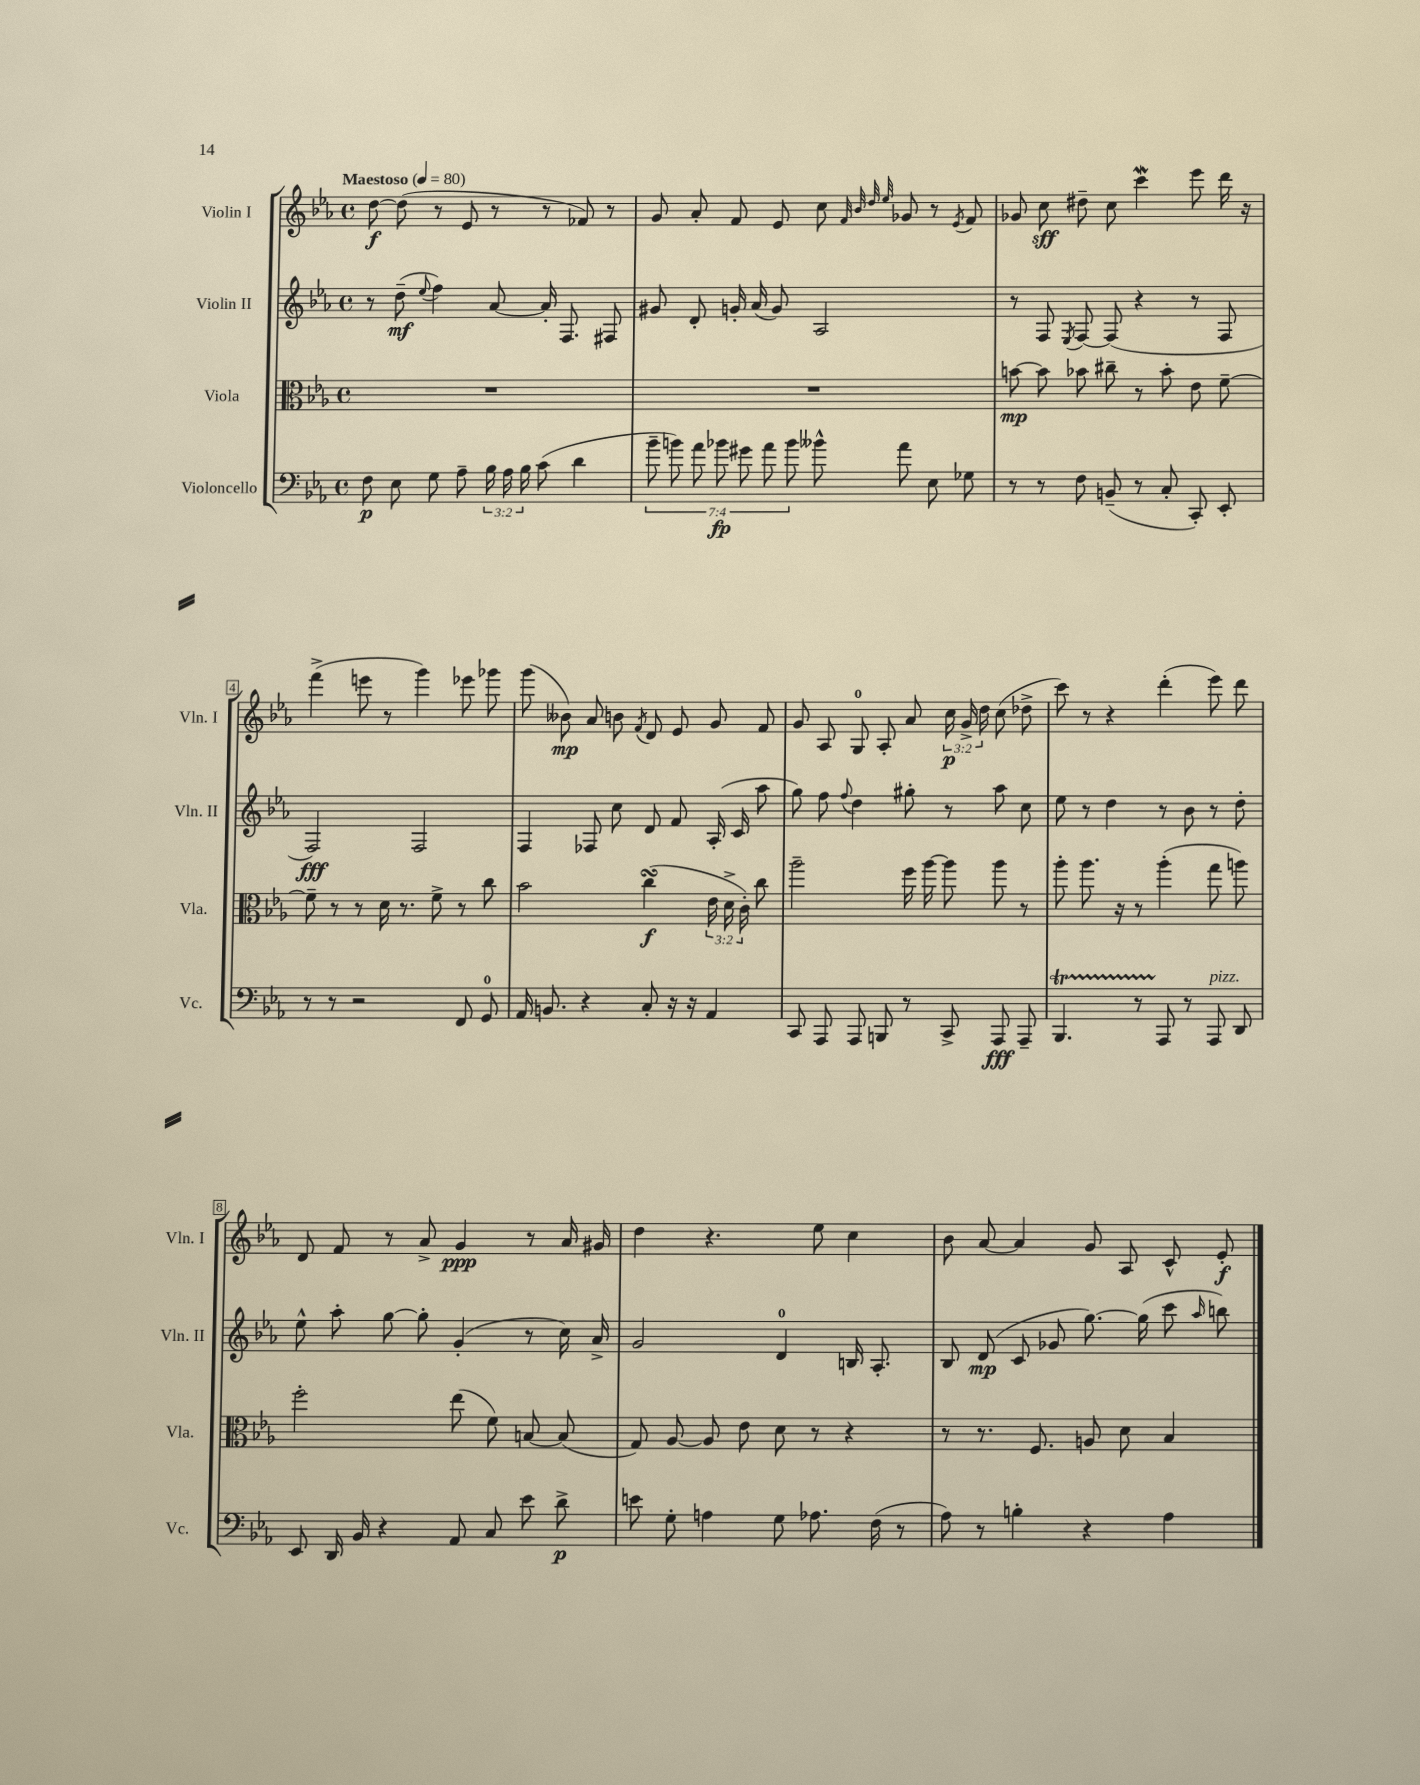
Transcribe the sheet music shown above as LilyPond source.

<<
\new StaffGroup <<
\new Staff = "s0" \with { instrumentName = "Violin I" shortInstrumentName = "Vln. I" } {
    \clef treble \key ees \major \defaultTimeSignature \time 4/4 \override Staff.TupletNumber.text = #tuplet-number::calc-fraction-text \tempo "Maestoso" 4 = 80
    \autoBeamOff d''8~\f d''8( r8 ees'8 r8 r8 fes'8) r8 |
    g'8 aes'8-. f'8 ees'8 c''8 \grace { f'32 bes'32 d''32 ees''32 } ges'8 r8 \acciaccatura { ees'8 } f'8 |
    ges'8 c''8\sff dis''8-- c''8 c'''4\mordent ees'''8 d'''16 r16 |
    f'''4->( e'''8 r8 g'''4) ees'''8 ges'''8 |
    g'''8( beses'8\mp) aes'8 b'8 \acciaccatura { f'8 } d'8 ees'8 g'8 f'8 |
    g'8 aes8 g8-0 aes8-. aes'8 \tuplet 3/2 { c''16\p g'16-> d''16 } c''8( des''8-> |
    c'''8) r8 r4 d'''4-.( ees'''8) d'''8 |
    d'8 f'8 r8 aes'8-> g'4\ppp r8 aes'16 gis'16 |
    d''4 r4. ees''8 c''4 |
    bes'8 aes'8~ aes'4 g'8 aes8 c'8-^ ees'8-.\f \bar "|." |
}
\new Staff = "s1" \with { instrumentName = "Violin II" shortInstrumentName = "Vln. II" } {
    \clef treble \key ees \major \defaultTimeSignature \time 4/4
    \autoBeamOff r8 d''8--\mf( \appoggiatura { ees''8 } f''4) aes'8~ aes'16-. f8. fis8 |
    gis'8 d'8-. g'16-. aes'16( g'8) aes2 |
    r8 f8 \acciaccatura { ees8 } f8~ f8( r4 r8 f8 |
    f2\fff) f2 |
    f4 fes8 c''8 d'8 f'8 aes16-.( c'16 aes''8 |
    g''8) f''8 \appoggiatura { f''8 } d''4 gis''8-. r8 aes''8 c''8 |
    ees''8 r8 d''4 r8 bes'8 r8 d''8-. |
    ees''8-^ aes''8-. g''8~ g''8-. g'4-.( r8 c''16) aes'16-> |
    g'2 d'4-0 b16 aes8.-. |
    bes8 d'8\mp( c'8 ges'8 g''8.~) g''16( c'''8 \grace { aes''16 } b''8) \bar "|." |
}
\new Staff = "s2" \with { instrumentName = "Viola" shortInstrumentName = "Vla." } {
    \clef alto \key ees \major \defaultTimeSignature \time 4/4 \override Staff.TupletNumber.text = #tuplet-number::calc-fraction-text
    \autoBeamOff R1 |
    R1 |
    b'8~\mp b'8 bes'8 cis''8-- r8 bes'8-. ees'8 f'8~-- |
    f'8-- r8 r8 d'16 r8. f'8-> r8 c''8 |
    bes'2 c''4\turn\f( \tuplet 3/2 { ees'16 d'16-> c'16-.) } c''8 |
    aes''2-- f''16 aes''16~ aes''8 aes''8 r8 |
    aes''8-. aes''8. r16 r8 aes''4-.( g''8 a''8) |
    f''2-. ees''8( f'8) b8~ b8( |
    g8) aes8~ aes8 ees'8 d'8 r8 r4 |
    r8 r8. f8. a8 d'8 bes4 \bar "|." |
}
\new Staff = "s3" \with { instrumentName = "Violoncello" shortInstrumentName = "Vc." } {
    \clef bass \key ees \major \defaultTimeSignature \time 4/4 \override Staff.TupletNumber.text = #tuplet-number::calc-fraction-text
    \autoBeamOff f8\p ees8 g8 aes8-- \tuplet 3/2 { bes16 aes16 bes16 } c'8( d'4 |
    \tuplet 7/4 { bes'8-- b'8) aes'8 bes'8\fp gis'8 aes'8 bes'8 } beses'8-^ aes'8 ees8 ges8 |
    r8 r8 f8 b,8--( r8 c8-. c,8-.) ees,8-. |
    r8 r8 r2 f,8 g,8-0 |
    aes,16 b,8. r4 c8-. r16 r16 aes,4 |
    c,8 aes,,8 aes,,8 b,,8 r8 c,8-> aes,,8\fff aes,,8-- |
    bes,,4.\startTrillSpan r8 aes,,8\stopTrillSpan r8 aes,,8^\markup { \italic "pizz." } d,8 |
    ees,8 d,16 bes,16 r4 aes,8 c8 ees'8 d'8->\p |
    e'8 g8-. a4 g8 aes8. f16( r8 |
    aes8) r8 b4-. r4 aes4 \bar "|." |
}
>>
>>
\layout { \context { \Score \override BarNumber.stencil = #(make-stencil-boxer 0.1 0.3 ly:text-interface::print) } }
